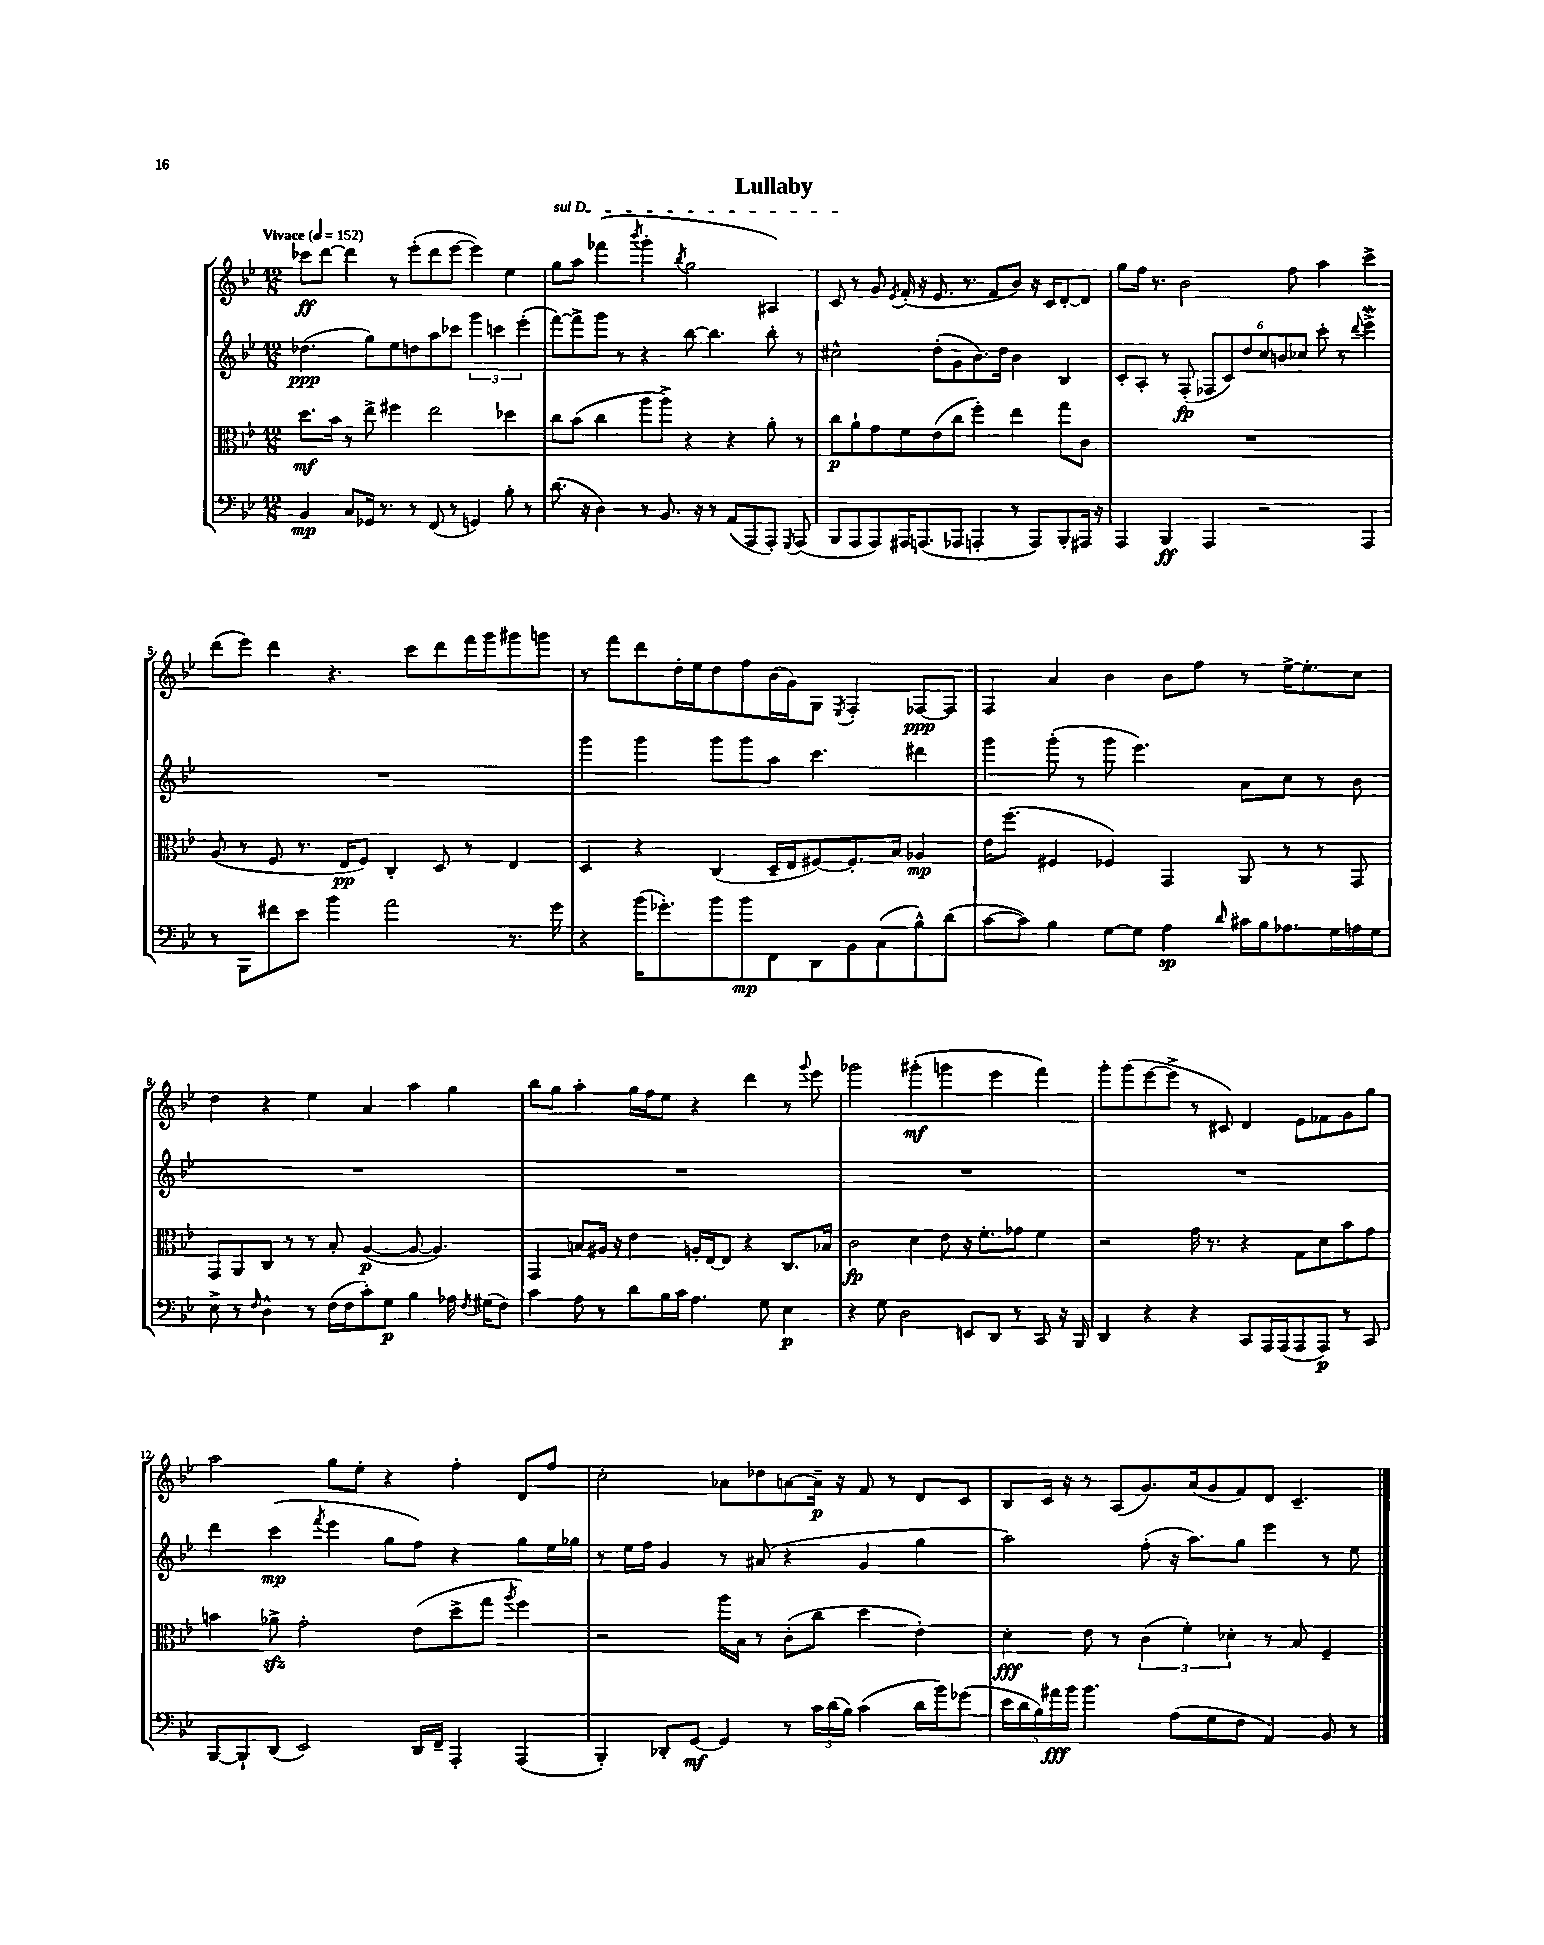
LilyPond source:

\header { title = "Lullaby" }
<<
\new StaffGroup <<
\new Staff = "s0" {
    \clef treble \key bes \major \numericTimeSignature \time 12/8 \tempo "Vivace" 4 = 152
    \autoBeamOff ces'''8[\ff d'''8]~ d'''4 r8 ees'''8[-.( d'''8 ees'''8]~ ees'''4) ees''4 |
    \once \override TextSpanner.bound-details.left.text = \markup { \italic "sul D" } g''8[\startTextSpan a''8] fes'''4( \acciaccatura { bes'''8 } g'''4-. \acciaccatura { bes''8 } g''2 ais4) |
    c'8\stopTextSpan r8 g'8 \acciaccatura { ees'8 } f'16-.( r16 ees'8. r8. f'8[ bes'8]) r16 c'16[ d'8~-. d'8] |
    g''8[ f''16] r8. bes'2 f''8 a''4 c'''4-> |
    d'''8[( ees'''8]) d'''4 r4. c'''8[ d'''8 f'''16 g'''16 gis'''8 g'''8] |
    r8 f'''8[ d'''8 d''16-. ees''16 d''8 f''8 bes'16( g'16) g8] \acciaccatura { ees8 } f4-. fes8[~\ppp fes8] |
    f4 a'4 bes'4 bes'8[ f''8] r8 ees''16[~-> ees''8.-. c''8] |
    d''4 r4 ees''4 a'4 a''4 g''4 |
    bes''8[ g''8] a''4-. g''16[ f''16 ees''8] r4 d'''4 r8 \appoggiatura { g'''8 } ees'''8 |
    ges'''2 gis'''4-.\mf( g'''4 ees'''4 f'''4) |
    g'''8[-. g'''8( ees'''8~ ees'''8]-> r8 cis'8) d'4 ees'8[ fes'8 g'8 g''8] |
    a''2 g''8[ ees''8]-. r4 f''4-. d'8[ f''8] |
    c''2-. aes'8[ des''8 a'8~ a'16]--\p r16 f'8 r8 d'8[ c'8] |
    bes8[ c'16] r16 r8 a8[( g'8.) a'16( g'8 f'8) d'8] c'4.-- \bar "|." |
}
\new Staff = "s1" {
    \clef treble \key bes \major \numericTimeSignature \time 12/8
    \autoBeamOff des''4.\ppp( g''8[) ees''8 d''8 a''8 ces'''8] \tuplet 3/2 { g'''4 c'''4 ees'''4-.( } |
    f'''8[~) f'''8-> g'''8] r8 r4 bes''8~ bes''4. bes''8-. r8 |
    cis''2-^ d''8[-.( g'8 bes'8.) d''16] bes'4 bes4 |
    c'8[-. a8]-. r8 f8-.\fp( \tuplet 6/4 { fes8[ c'8) d''8 c''8 b'8 ces''8] } c'''8-. r8 \appoggiatura { d'''8 } ees'''4->\mordent |
    R1. |
    g'''4 g'''4 g'''8[ g'''8 a''8] c'''4. dis'''4 |
    g'''4 g'''8-.( r8 g'''8 ees'''4.) a'8[ c''8] r8 bes'8 |
    R1. |
    R1. |
    R1. |
    R1. |
    d'''4 c'''4\mp( \acciaccatura { f'''8 } ees'''4 g''8[ f''8]) r4 g''8[ ees''16 ges''16] |
    r8 ees''16[ f''16] g'4 r8 ais'8( r4 g'4 g''4 |
    a''2) f''8-.( r16 a''8.[) g''8] ees'''4 r8 ees''8 \bar "|." |
}
\new Staff = "s2" {
    \clef alto \key bes \major \numericTimeSignature \time 12/8
    \autoBeamOff d''8.[\mf bes'16] r8 ees''8-> fis''4 ees''2 des''4 |
    c''8[ bes'8]( c''4 a''8[ a''8]->) r4 r4 a'8-. r8 |
    c''8[\p a'8-! g'8 f'8 ees'8( c''8] f''4-.) ees''4 g''8[ c'8] |
    R1. |
    a8( r8 f8 r8. ees16[\pp f8]) c4-. d8 r8 ees4 |
    d4 r4 c4( d16[-- ees16 fis8~) fis8.-. bes16] aes4\mp |
    ees'16[ f''8.]( fis4 fes4) g,4 a,8 r8 r8 g,8 |
    g,8[ a,8 c8] r8 r8 bes8-. a4~\p( a8~ a4.) |
    g,4 b8[ ais16] r16 ees'4 a16[-. ees16~ ees8] r4 c8.[ bes16] |
    c'2\fp d'4 ees'8 r16 f'8.[-. ges'8] f'4 |
    r2 g'16 r8. r4 g8[ d'8 bes'8 g'8] |
    b'4 aes'8->\sfz g'2-. ees'8[( d''8-> g''8] \acciaccatura { a''8 } f''4) |
    r2 a''16[ bes16] r8 c'8[-.( c''8] d''4 ees'4-.) |
    d'4-.\fff ees'8 r8 \tuplet 3/2 { c'4( f'4-.) des'4-. } r8 bes8 f4-- \bar "|." |
}
\new Staff = "s3" {
    \clef bass \key bes \major \numericTimeSignature \time 12/8
    \autoBeamOff bes,4\mp c8[ ges,16] r8. r8 f,8( r8 g,4) bes8-. r8 |
    d'8.( r16 d4) r8 bes,8. r16 r8 a,8[( a,,8 a,,8]-.) \acciaccatura { g,,8 } a,,8( |
    bes,,8[ a,,8 a,,8) ais,,16 a,,8.( aes,,8] a,,4-. r8 a,,8[) bes,,8-. ais,,16] r16 |
    a,,4 bes,,4\ff a,,4 r2 a,,4 |
    r8 bes,,8[ fis'8 ees'8] bes'4 a'2 r8. g'16 |
    r4 bes'16[( ges'8.-.) bes'8 bes'8\mp f,8 d,8 bes,8 c8( bes8-^) d'8]( |
    c'8[~ c'8]) bes4 g8[~ g8] a4\sp \grace { d'16 } cis'16[ bes16 aes8. g16 a16 g16] |
    ees8-> r8 \grace { f16 } d4-^ r8 f16[( f16 c'8-.) g8]\p bes4 aes16 \acciaccatura { f8 } gis16[( f8]) |
    c'4 a8 r8 d'8[ bes16 c'16] a4. g8 ees4\p |
    r4 g8 d2 e,8[ d,8] r8 c,8 r16 bes,,16 |
    d,4 r4 r4 c,8[ a,,16 a,,16( a,,8 a,,8]\p) r8 c,8 |
    bes,,8[~ bes,,8-! d,8]( ees,2) d,16[ f,16]-- a,,4-. a,,4( |
    bes,,4-.) des,8[-. g,8]~\mf g,4 r8 \tuplet 3/2 { c'16[ d'16( bes16]) } c'4( d'16[ bes'16) ges'8]( |
    \tuplet 5/4 { ees'16[ d'16 bes16) ais'16\fff bes'16] } bes'4. a8[( g8 f8] a,4) bes,8 r8 \bar "|." |
}
>>
>>
